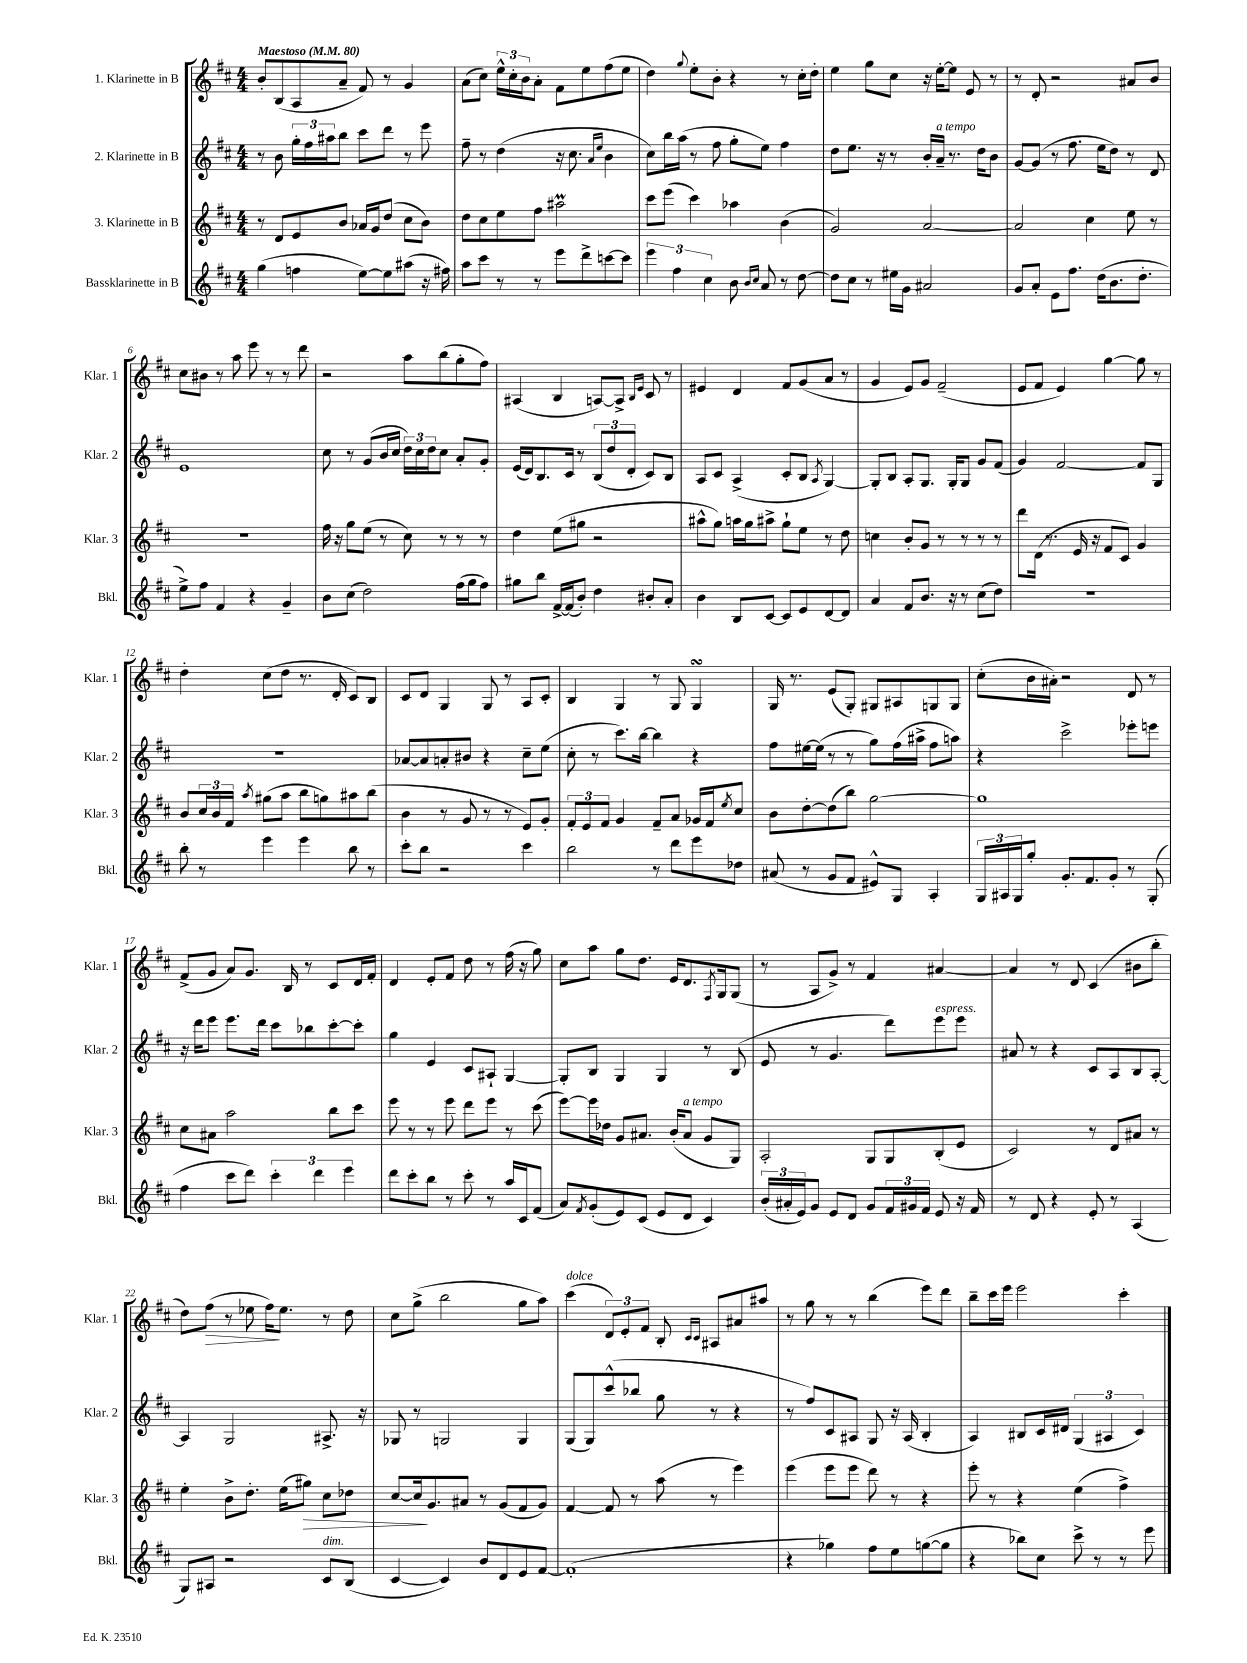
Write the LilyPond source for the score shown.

<<
\new StaffGroup <<
\new Staff = "s0" \with { instrumentName = "1. Klarinette in B" shortInstrumentName = "Klar. 1" } {
    \clef treble \key d \major \numericTimeSignature \time 4/4 \tempo "Maestoso" 4 = 80
    b'8-. b8( a8 a'8-- fis'8) r8 g'4 |
    a'8( cis''8) \tuplet 3/2 { e''16-^ cis''16-. b'16 } a'8-. fis'8 e''8 fis''8( e''8 |
    d''4) \appoggiatura { g''8 } e''8-. b'8-. r4 r8 cis''16-. d''16-. |
    e''4 g''8 cis''8 r16 e''16~-. e''8 e'8 r8 |
    r8 d'8-. r2 ais'8 b'8 |
    cis''8 bis'8 r8 a''8 e'''8 r8 r8 d'''8 |
    r2 a''8 b''8( g''8-. fis''8) |
    ais4( b4 a8~) a8-> \grace { b16 e'16 } cis'8 r8 |
    eis'4 d'4 fis'8 g'8( a'8 r8 |
    g'4 e'8) g'8 fis'2--( |
    e'8 fis'8 e'4) g''4~ g''8 r8 |
    d''4-. cis''8( d''8 r8. d'16-. cis'8) b8 |
    cis'8 d'8 g4 g8 r8 a8 cis'8-. |
    b4 g4 r8 g8 g4\turn |
    g16 r8. e'8( g8-.) gis8 ais8 g8 g8 |
    cis''8-.( b'16 ais'16-.) r2 d'8 r8 |
    fis'8->( g'8 a'8) g'8. b16 r8 cis'8 d'16 fis'16-. |
    d'4 e'8-. fis'8 d''8 r8 fis''16( r16 g''8) |
    cis''8 a''8 g''8 d''8. e'16 d'8. \acciaccatura { fis8 } g16 g8( |
    r8 a8 g'8->) r8 fis'4 ais'4~ |
    ais'4 r8 d'8 cis'4( bis'8 b''8-. |
    d''8) fis''8\>( r8 ees''8 fis''16\!) ees''8. r8 d''8 |
    cis''8 g''8->( b''2 g''8 a''8) |
    cis'''4^\markup { \italic "dolce" }( \tuplet 3/2 { d'8) e'8-. fis'8 } b8-. \grace { cis'16 cis'16 } ais8 ais'8 ais''8 |
    r8 g''8 r8 r8 b''4( e'''8) d'''8 |
    b''8-- cis'''16 e'''16 e'''2 cis'''4-. \bar "|." |
}
\new Staff = "s1" \with { instrumentName = "2. Klarinette in B" shortInstrumentName = "Klar. 2" } {
    \clef treble \key d \major \numericTimeSignature \time 4/4
    r8 b'8 \tuplet 3/2 { g''16-. fis''16 ais''16 } b''8 cis'''8 d'''8 r8 e'''8 |
    fis''8-- r8 d''4( r16 cis''8. \grace { a'16 e''16 } b'4 |
    cis''8) b''16 a''16( r8 fis''8 g''8-. e''8) fis''4 |
    d''8 e''8. r16 r8 b'16-. a'16--^\markup { \italic "a tempo" } r8. d''16 b'8 |
    g'8~ g'8( r8 fis''8. e''16 d''8) r8 d'8 |
    e'1 |
    cis''8 r8 g'8( b'16 cis''16 \tuplet 3/2 { d''16) cis''16 d''16 } cis''8 a'8-. g'8-. |
    e'16( d'16) b8. cis'16 r8 \tuplet 3/2 { b8( d''8 d'8-. } cis'8) b8 |
    a8 cis'8 a4->( cis'8-. b8 \acciaccatura { a8 } g4~) |
    g8-. b8 a8-. g8. g16-. g8 g'8 fis'8( |
    g'4) fis'2~ fis'8 g8 |
    r1 |
    aes'8~ aes'8 a'8-. bis'8 r4 cis''8-- e''8( |
    cis''8-. r8 cis'''8.) b''16~ b''4 r4 |
    fis''8 eis''16~ eis''16( r8 r8 g''8) fis''16( ais''16-> fis''8 a''8) |
    r4 cis'''2-> ees'''8-. e'''8 |
    r16 d'''16 e'''8 e'''8. d'''16 cis'''8 bes''8 cis'''8~-. cis'''8-. |
    g''4 e'4 cis'8 ais8-! g4~ |
    g8-. b8 g4 g4 r8 b8( |
    e'8 r8 g'4. d'''8) e'''8^\markup { \italic "espress." } e'''8 |
    ais'8 r8 r4 cis'8 a8 b8 a8~-. |
    a4 g2 ais8.-> r16 |
    ges8 r8 g2 g4 |
    g8( g8) cis'''8-^( bes''8 g''8 r8 r4 |
    r8 fis''8) cis'8 ais8 g8 r16 ais16( b4-. |
    a4) bis8 cis'16 dis'16 \tuplet 3/2 { g4( ais4 cis'4) } \bar "|." |
}
\new Staff = "s2" \with { instrumentName = "3. Klarinette in B" shortInstrumentName = "Klar. 3" } {
    \clef treble \key d \major \numericTimeSignature \time 4/4
    r8 d'8 e'8 b'8 aes'16 g'16 d''8( cis''8 b'8) |
    d''8 cis''8 e''8 fis''8 ais''2\prall |
    cis'''8 e'''8( cis'''4) aes''4 b'4( |
    g'2) a'2~ |
    a'2 cis''4 e''8 r8 |
    R1 |
    fis''16 r16 g''8 e''8( r8 cis''8) r8 r8 r8 |
    d''4 e''8( gis''8 r2 |
    ais''8-^ g''8) a''16 g''16 ais''8-> g''8-! e''8 r8 d''8 |
    c''4 b'8-. g'8 r8 r8 r8 r8 |
    d'''8 d'16( r8. e'16 r16 fis'8 cis'8) g'4 |
    b'8 \tuplet 3/2 { cis''16 b'16 fis'16 } \acciaccatura { a''8 } gis''8( a''8 b''8 g''8) ais''8 b''8( |
    b'4 r8 g'8 r8 r8 e'8) g'8-. |
    \tuplet 3/2 { fis'8-. e'8 fis'8 } g'4 fis'8-- a'8 ges'16 fis'16 \acciaccatura { e''8 } cis''8 |
    b'8 d''8~-. d''8( b''8) g''2~ |
    g''1 |
    cis''8 ais'8 a''2 b''8 cis'''8 |
    e'''8 r8 r8 e'''8 d'''8 e'''8 r8 cis'''8( |
    e'''8~) e'''16 des''16 g'8 ais'8. b'16-.( ais'8^\markup { \italic "a tempo" } g'8 g8) |
    a2-. g8 g8 b8-.( e'8 |
    cis'2) r8 d'8 ais'8 r8 |
    e''4-. b'8-> d''8.-. e''16( gis''8\>) cis''8 des''8 |
    cis''8~ cis''16\! g'8. ais'8 r8 g'8( fis'8 g'8) |
    fis'4~ fis'8 r8 a''8( r8 e'''4) |
    e'''4( e'''8 e'''8 d'''8) r8 r4 |
    e'''8-. r8 r4 e''4( fis''4->) \bar "|." |
}
\new Staff = "s3" \with { instrumentName = "Bassklarinette in B" shortInstrumentName = "Bkl." } {
    \clef treble \key d \major \numericTimeSignature \time 4/4
    g''4( f''4 e''8~) e''8 ais''8( r16 fis''16) |
    a''8 cis'''8 r8 r8 e'''8 d'''8-> c'''8~ c'''8 |
    \tuplet 3/2 { e'''4 fis''4 cis''4 } b'8 \grace { b'16 cis''16 } a'8 r8 d''8~ |
    d''8 cis''8 r8 eis''16 g'16 ais'2 |
    g'8 a'8-. e'8 fis''8. d''16( b'8. d''8.-. |
    e''8->) fis''8 fis'4 r4 g'4-- |
    b'8 cis''8( d''2) fis''16( g''16 fis''8) |
    gis''8 b''8 fis'16~-> fis'16( b'8-.) d''4 bis'8-. a'8-. |
    b'4 b8 cis'8~ cis'8 e'8 d'8~ d'8 |
    a'4 fis'8 b'8. r16 r8 cis''8( d''8) |
    R1 |
    b''8-. r8 e'''4 e'''4 b''8 r8 |
    cis'''8-. b''8 r2 cis'''4 |
    b''2 r8 d'''8 e'''8 des''8 |
    ais'8( r8 g'8 fis'8 eis'8-^) g8 a4-. |
    \tuplet 3/2 { g16 ais16 g16 } g''8-. g'8.-. fis'8. g'8-. r8 g8-.( |
    fis''4 cis'''8 d'''8) \tuplet 3/2 { cis'''4-. d'''4 e'''4 } |
    d'''8 cis'''8-. b''8 r8 cis'''8-. r8 a''16 cis'16 fis'8( |
    a'8) \acciaccatura { fis'8 } g'8-.( e'8) cis'8( e'8 d'8 cis'4) |
    \tuplet 3/2 { b'16-.( ais'16-. e'16) } g'8 e'8 d'8 g'8 \tuplet 3/2 { fis'16 gis'16 fis'16 } e'8 r16 fis'16 |
    r8 d'8 r4 e'8-. r8 a4( |
    g8) ais8 r2 cis'8^\markup { \italic "dim." } b8( |
    cis'4~ cis'4) b'8 d'8 e'8 fis'8~ |
    fis'1-.( |
    r4 ges''4) fis''8 e''8 g''8~( g''8 |
    r4 bes''8) cis''8 cis'''8-> r8 r8 e'''8 \bar "|." |
}
>>
>>
